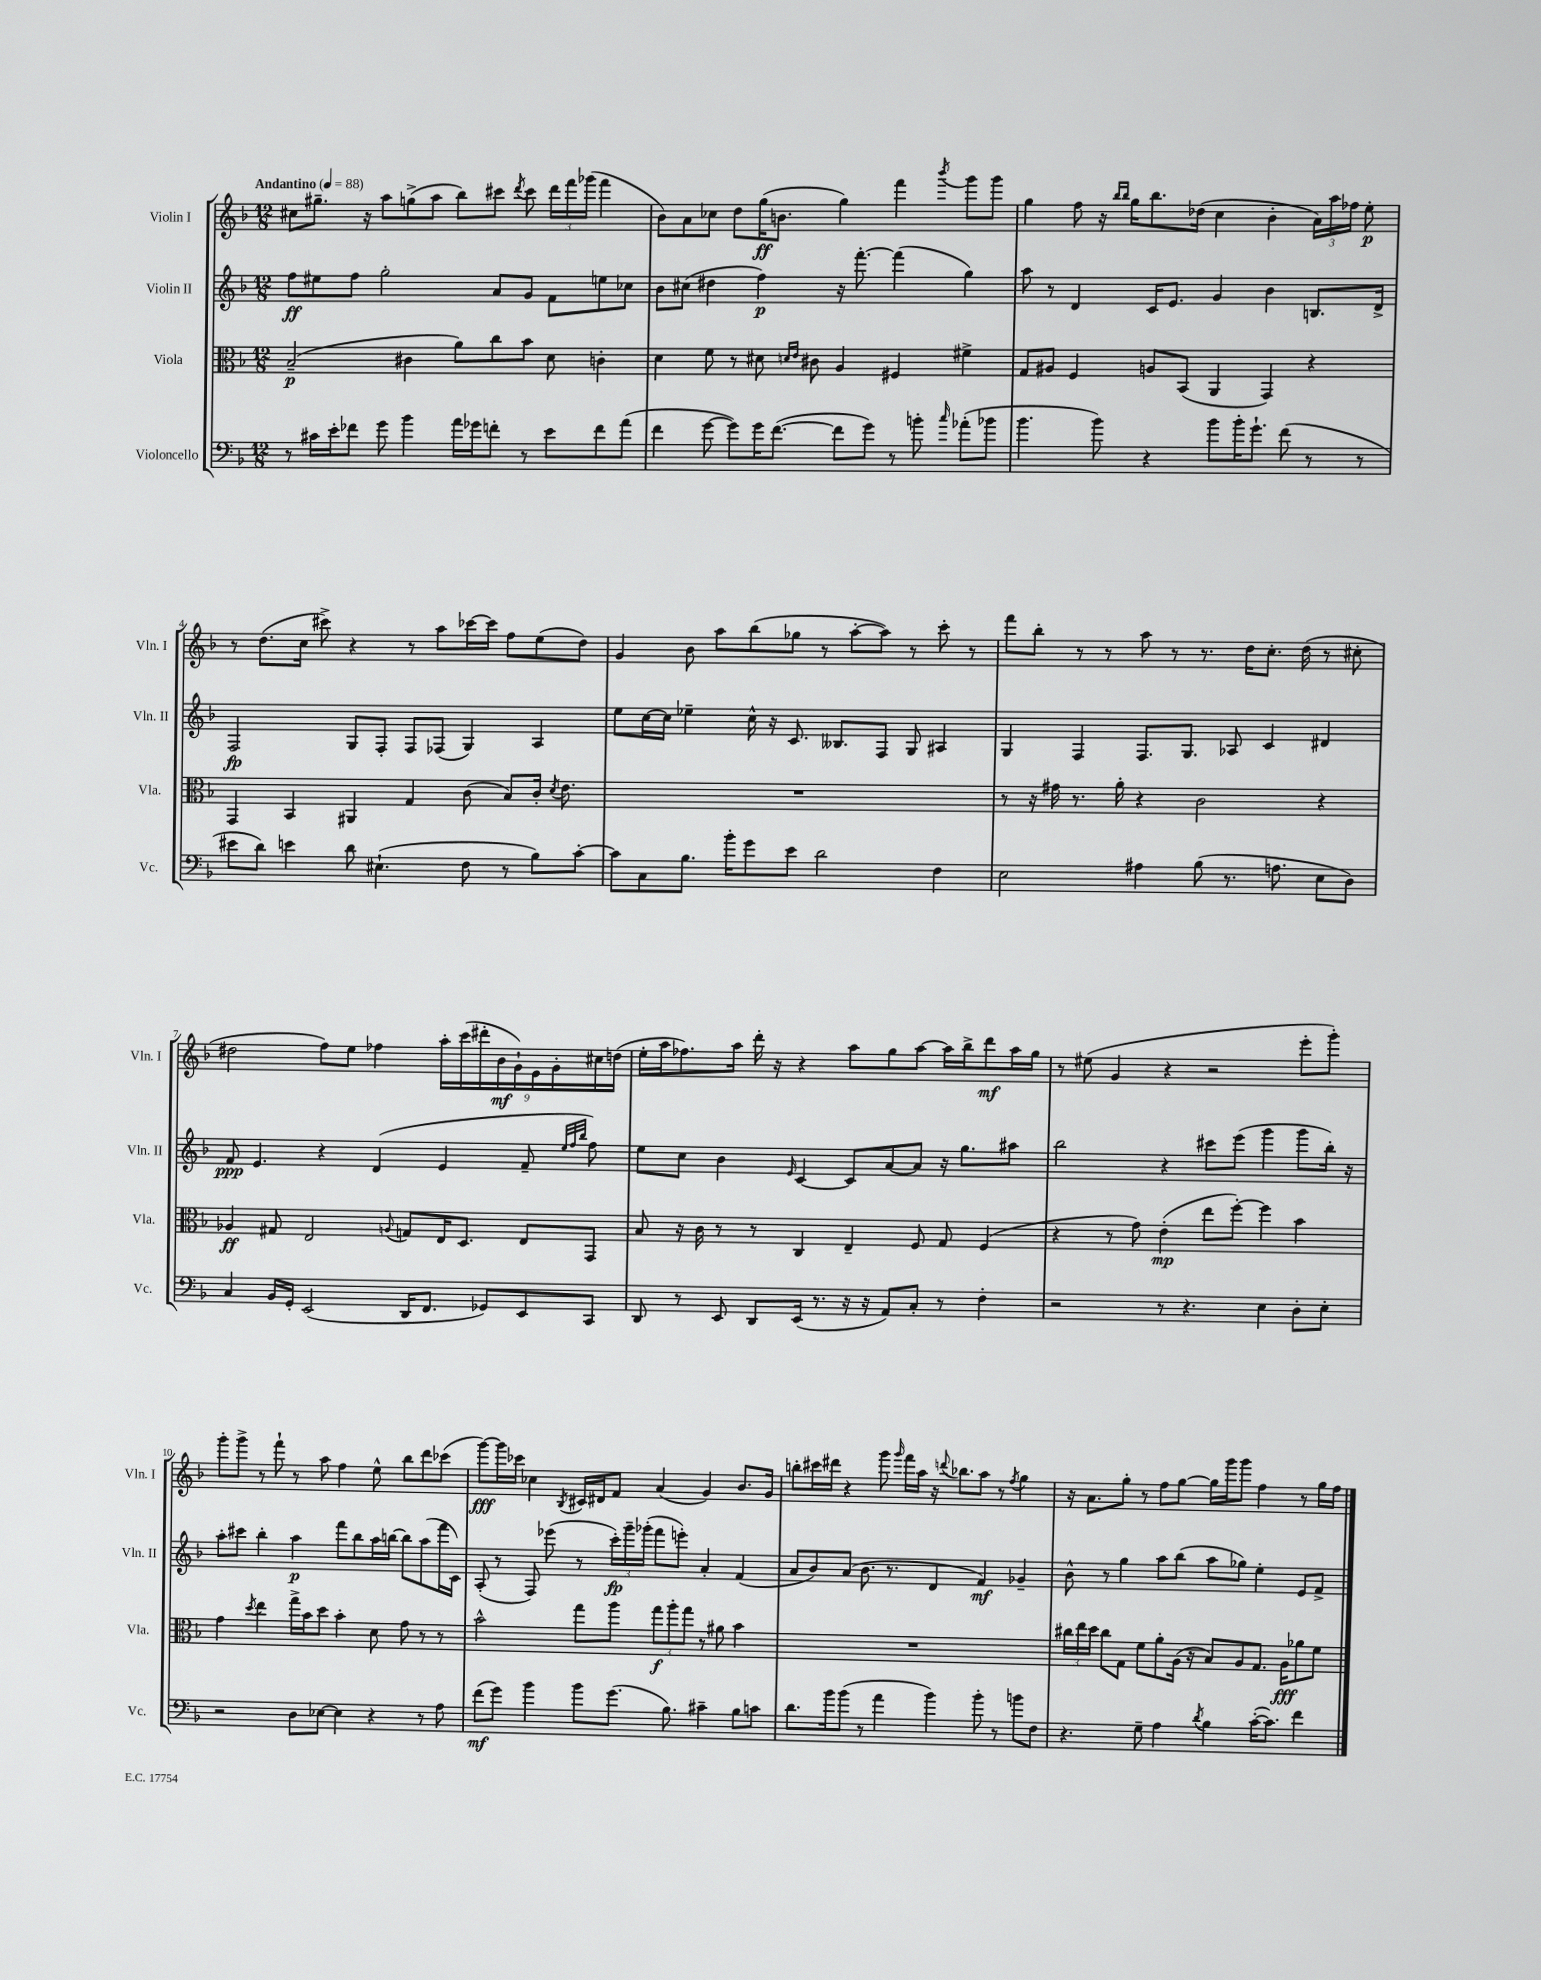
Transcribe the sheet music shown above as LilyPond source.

<<
\new StaffGroup <<
\new Staff = "s0" \with { instrumentName = "Violin I" shortInstrumentName = "Vln. I" } {
    \clef treble \key f \major \numericTimeSignature \time 12/8 \tempo "Andantino" 4 = 88
    \autoBeamOff cis''8[ gis''8.]-- r16 a''8[ g''8->( a''8] bes''8[) cis'''8] \acciaccatura { d'''8 } cis'''8 \tuplet 3/2 { d'''16[ f'''16 ges'''16]( } f'''4 |
    bes'8[) a'8 ces''8] d''8[ g''16\ff( b'8.] g''4) f'''4 \acciaccatura { bes'''8 } g'''8[ g'''8] |
    g''4 f''8 r16 \grace { bes''16[ bes''16] } g''16[ bes''8. des''16]( c''4 bes'4-. \tuplet 3/2 { a'16[) a''16 fes''16] } e''8-.\p |
    r8 d''8.[( c''16] cis'''8->) r4 r8 a''8[ ces'''16~ ces'''16] f''8[ e''8( d''8]) |
    g'4 bes'8 a''8[ bes''8( ges''8] r8 a''8[~-. a''8]) r8 c'''8-. r8 |
    f'''8[ bes''8]-. r8 r8 a''8 r8 r8. d''16[ c''8.]-. d''16( r8 cis''8-. |
    dis''2 f''8[) e''8] fes''4 \tuplet 9/8 { a''16[-. c'''16( dis'''16-. bes'16\mf g'16-!) e'16 g'16-. cis''16 d''16]( } |
    e''16[-. a''16 fes''8.) a''16] d'''16-. r16 r4 a''8[ g''8 a''8]~ a''16[ bes''16-> d'''8\mf a''16 g''16] |
    r8 eis''8( g'4 r4 r2 e'''8[-. g'''8]-.) |
    g'''8[-. g'''8]-> r8 f'''8-! r8 a''8 f''4 e''8-^ bes''8[ d'''8 ces'''8]( |
    g'''8[~\fff) g'''16 ces'''16] ces''4 \acciaccatura { bes8 } cis'16[ dis'16 f'8] a'4( g'4) bes'8.[ g'16] |
    b''8[-. cis'''16 dis'''16] r4 g'''8 \grace { g'''16 } f'''16[ a''16] r16 \appoggiatura { d'''8 } bes''8.[ a''8] r8 \acciaccatura { f''8 } g''4 |
    r16 a'8.[ g''8]-. r8 f''8[ g''8]~ g''16[ g'''16 g'''8] f''4 r8 g''16[ f''16] \bar "|." |
}
\new Staff = "s1" \with { instrumentName = "Violin II" shortInstrumentName = "Vln. II" } {
    \clef treble \key f \major \numericTimeSignature \time 12/8
    \autoBeamOff f''8[\ff eis''8 f''8] g''2-. a'8[ g'8] f'8[ e''8 ces''8] |
    bes'8[ cis''8]( dis''4 f''4\p) r16 f'''8.~-. f'''4( g''4) |
    a''8 r8 d'4 c'16[ e'8.] g'4 bes'4 b8.[ d'16]-> |
    f2\fp g8[ f8]-. f8[ fes8]( g4) a4 |
    e''8[ c''16~ c''16] ees''4-- c''16-^ r16 c'8. beses8.[ f8] g8 ais4 |
    g4 f4 f8.[ g8.] aes8 c'4 dis'4 |
    f'8\ppp e'4. r4 d'4( e'4 f'8-- \grace { e''32[ f''32 bes''32] } f''8) |
    e''8[ c''8] bes'4 \grace { e'16 } c'4~ c'8[ a'8~ a'8] r16 g''8.[ ais''8] |
    bes''2 r4 cis'''8[ e'''8]( g'''4 g'''8[ bes''16]-.) r16 |
    a''8[-. cis'''8] bes''4-. a''4\p f'''8[ bes''8 a''16 b''16]~ b''8[ a''8( f'''16 c'16]) |
    a8-.( r8 f8) ees'''8( r8 \tuplet 3/2 { c'''16[-.\fp) g'''16-- ges'''16]-.( } f'''8[ e'''8]-.) a'4-. f'4( |
    a'8[ bes'8) a'8]( bes'8. r8. d'4 f'4\mf) ges'4-- |
    bes'8-^ r8 g''4 a''8[ bes''8]( a''8[ ges''8]) e''4-. e'8[ f'8]-> \bar "|." |
}
\new Staff = "s2" \with { instrumentName = "Viola" shortInstrumentName = "Vla." } {
    \clef alto \key f \major \numericTimeSignature \time 12/8
    \autoBeamOff bes2--\p( cis'4 a'8[) c''8 bes'8] d'8 c'4-. |
    d'4 f'8 r8 dis'8 \grace { d'16[ e'16] } cis'8 a4 fis4 fis'4-> |
    g8[ ais8] f4 a8[ bes,8]( a,4 g,4) r4 |
    g,4 bes,4 ais,4 g4 c'8( bes8[) c'16]-. \acciaccatura { d'8 } e'8. |
    R1. |
    r8 r16 gis'16 r8. a'16-. r4 c'2 r4 |
    aes4\ff gis8 e2 \appoggiatura { a8 } g8[ e16 d8.] e8[ g,8] |
    bes8 r16 c'16 r8 r8 c4 e4-- f8 g8 f4( |
    r4 r8 g'8) e'4-.\mp( e''8[ f''8]~-.) f''4 bes'4 |
    g'4 \acciaccatura { d''8 } e''4 g''16[-> bes'16 d''8] bes'4-. d'8 g'8 r8 r8 |
    bes'2-^ g''8[ a''8] \tuplet 3/2 { g''8[\f a''8-. g''8] } r8 ais'8 bes'4 |
    R1. |
    \tuplet 3/2 { cis''16[ e''16 d''16] } cis''8[ g8] f'8[ a'8-. a16]( r16 bes8[) a8 g8.] a16[\fff aes'8 f'8] \bar "|." |
}
\new Staff = "s3" \with { instrumentName = "Violoncello" shortInstrumentName = "Vc." } {
    \clef bass \key f \major \numericTimeSignature \time 12/8
    \autoBeamOff r8 cis'16[ e'16-. fes'8] g'8 bes'4 a'16[ ges'16 f'8]-. r8 e'8[ f'8 a'8]( |
    f'4 g'8~ g'8[) g'16 f'8.]~( f'8[ g'8]) r8 b'8-. \grace { c''16 } aes'8[-.( bes'8] |
    bes'4. bes'8) r4 bes'8[ bes'16-. g'8.]-! f'8( r8 r8 |
    eis'8[ d'8]) e'4 d'8 eis4.-!( f8 r8 bes8[) c'8]~-. |
    c'8[ c8 bes8.] bes'16[-. g'8 e'8] d'2 f4 |
    e2 ais4 bes8( r8. a8. e8[ d8]) |
    c4 bes,16[ g,16]-. e,2( d,16[ f,8.] ges,8[) e,8 c,8] |
    d,8 r8 e,8 d,8[ e,16]( r8. r16 r16 a,8[) c8]-. r8 f4-. |
    r2 r8 r4. e4 d8[-. e8]-. |
    r2 d8[ ees8]~ ees4 r4 r8 a8 |
    f'8[\mf( g'8]) bes'4 bes'8[ g'8.]( bes8.) cis'4-- bes8[ c'8] |
    d'8.[ bes'16 bes'8]( r8 a'4 bes'4) bes'8-. r8 b'8[ f8] |
    r4. g8-- a4 \acciaccatura { d'8 } bes4 c'16[~-.( c'8.]) f'4 \bar "|." |
}
>>
>>
